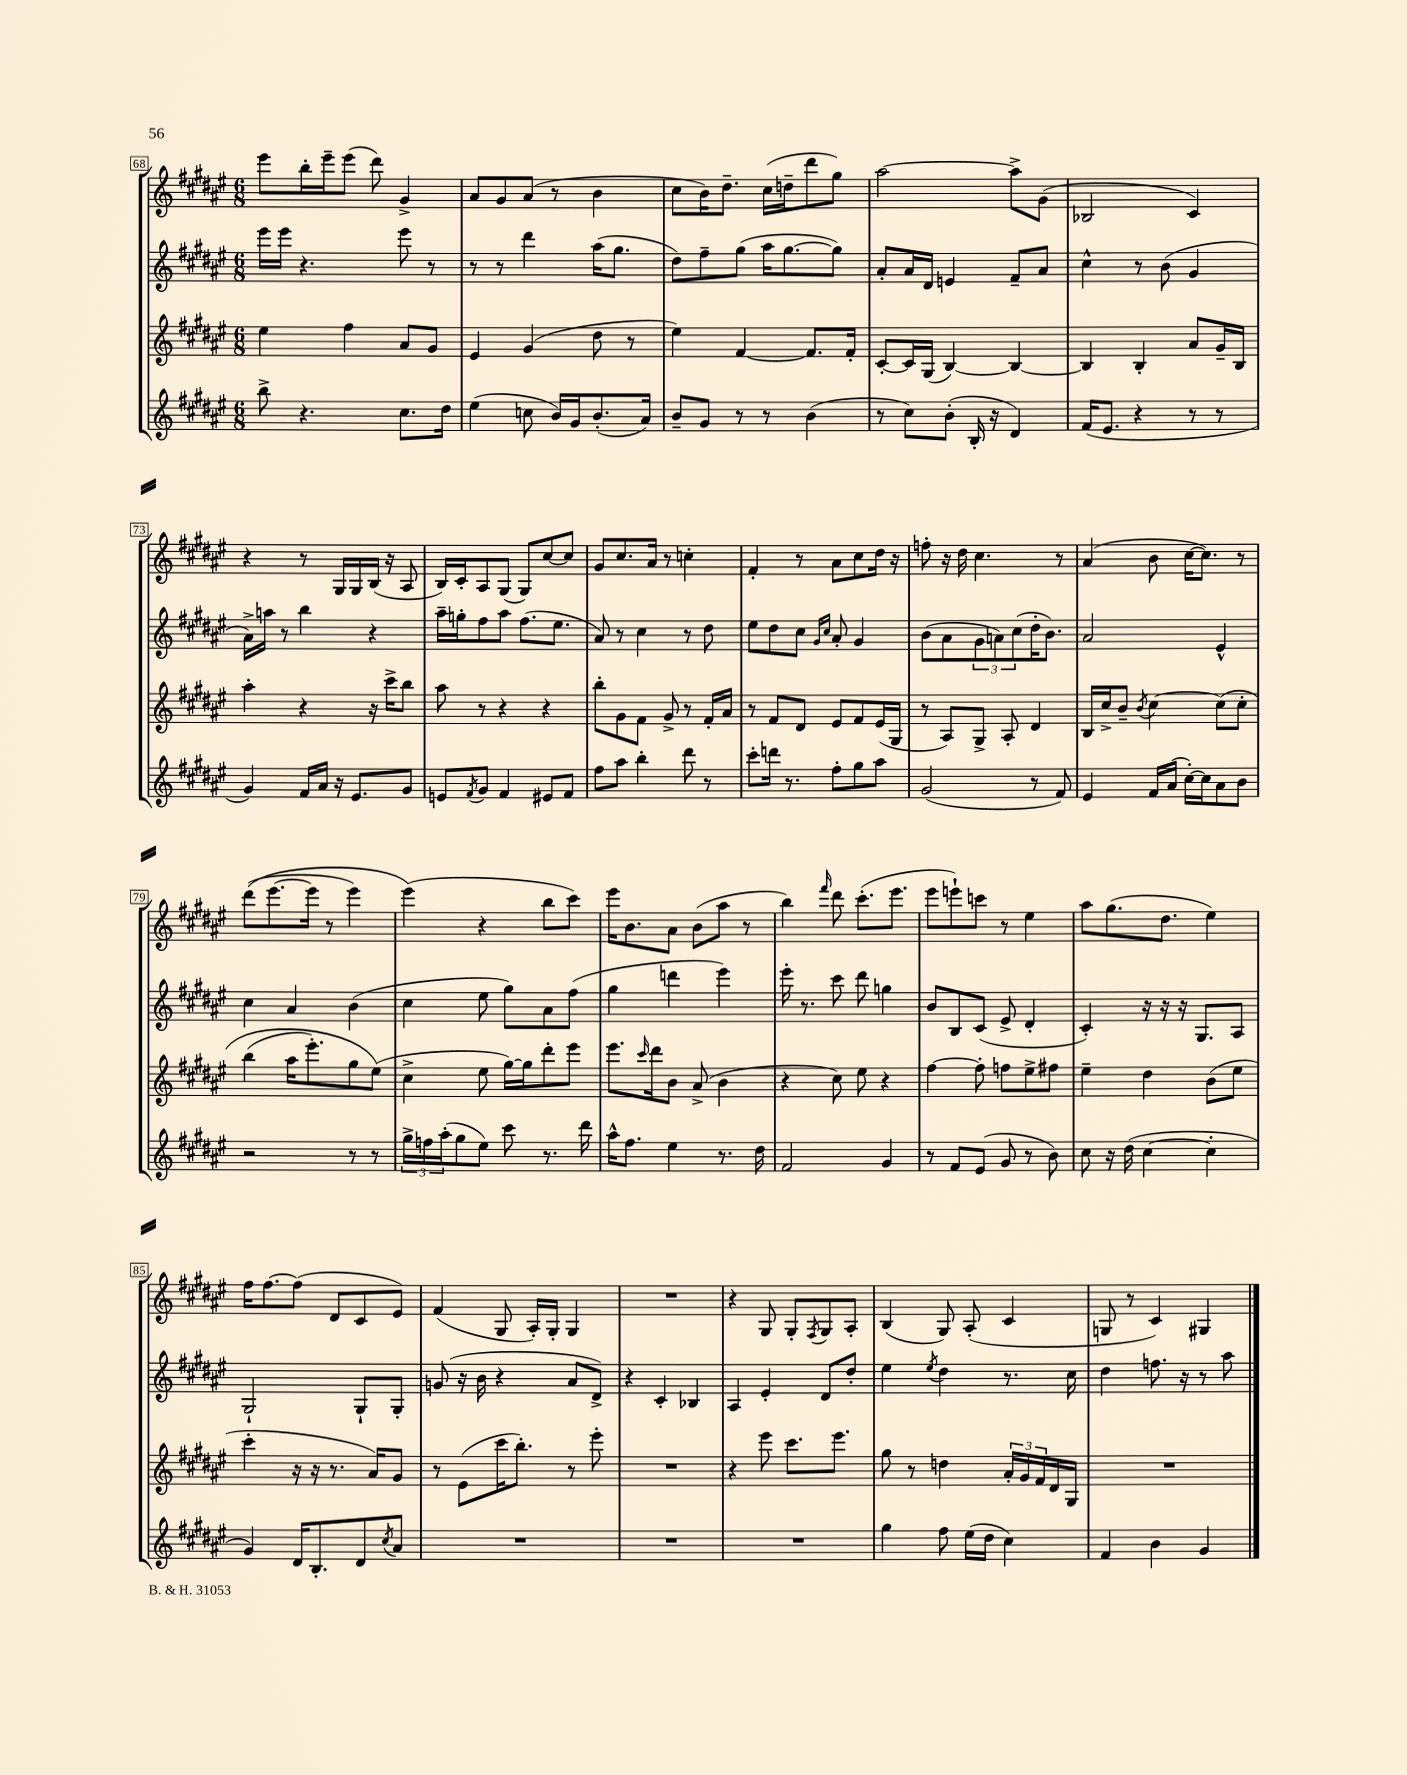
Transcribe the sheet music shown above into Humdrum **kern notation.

**kern	**kern	**kern	**kern
*staff4	*staff3	*staff2	*staff1
*clefG2	*clefG2	*clefG2	*clefG2
*k[f#c#g#d#a#e#]	*k[f#c#g#d#a#e#]	*k[f#c#g#d#a#e#]	*k[f#c#g#d#a#e#]
*M6/8	*M6/8	*M6/8	*M6/8
8bb^	4ee#	16eee#	8eee#
.	.	16eee#	.
4.r	.	4.r	16bb'
.	.	.	16eee#~
.	4ff#	.	(8eee#
.	.	.	8ddd#)
8.cc#	8a#	8eee#	4g#^
.	8g#	8r	.
16dd#	.	.	.
=	=	=	=
(4ee#	4e#	8r	8a#
.	.	8r	8g#
8cc	(4g#	4ddd#	(8a#
16b)	.	.	8r
16g#	.	.	.
(8.b'	8dd#	(16aa#	4b
.	.	8.gg#	.
.	8r	.	.
16a#)	.	.	.
=	=	=	=
8b~	4ee#)	8dd#)	8cc#
8g#	.	8ff#~	16b)
.	.	.	8.dd#~
8r	[4f#	(8gg#	.
8r	.	16aa#	(16cc#
.	.	[8.gg#	16dd~
(4b	8.f#]	.	8ddd#
.	.	8gg#])	8gg#)
.	16f#'	.	.
=	=	=	=
8r	[8c#'	8a#'	[2aa#
8cc#)	16c#]	16a#	.
.	(16G#	16d#	.
(8b'	[4B)	4e	.
16B'	.	.	.
16r	.	.	.
4d#)	4B_	8f#~	8aa#^]
.	.	8a#	(8g#
=	=	=	=
(16f#	4B]	4cc#^^	2B-
8.e#	.	.	.
4r	4B'	8r	.
.	.	(8b	.
8r	8a#	4g#	4c#)
8r	16g#~	.	.
.	16B	.	.
=	=	=	=
4g#)	4aa#'	16a#^)	4r
.	.	16aa	.
.	.	8r	.
16f#	4r	4bb	8r
16a#	.	.	.
16r	.	.	16G#
8.e#	.	.	16G#
.	16r	4r	(16B
.	16ccc#^	.	16r
8g#	8bb	.	8A#
=	=	=	=
8e	8aa#	16aa#~	16B)
.	.	16gg'	16c#'
8qf#	.	.	.
8g#	8r	8ff#	8A#
4f#	4r	8aa#	(8G#
.	.	(8.ff#	8G#)
8e#	4r	.	[8cc#
.	.	8.ee#	.
8f#	.	.	8cc#]
=	=	=	=
8ff#	8bb'	8a#)	8g#
8aa#	8g#	8r	8.cc#
4bb'	8f#	4cc#	.
.	.	.	16a#
.	8g#^	.	8r
8ddd#	8r	8r	4cc'
8r	16f#'	8dd#	.
.	16a#	.	.
=	=	=	=
8ccc#'	8r	8ee#	4f#'
16ddd	8f#	8dd#	.
8.r	.	.	.
.	8d#	8cc#	8r
.	.	16qqg#	.
.	.	16qqcc#	.
8ff#'	8e#	8a#'	8a#
8gg#	8f#	4g#	8cc#
8aa#	(16e#	.	16dd#
.	16G#	.	16r
=	=	=	=
(2g#	8r	(8b	8ff'
.	8A#)	8a#	16r
.	.	.	16dd#
.	8G#^	12g#	4.cc#
.	.	12a)	.
.	8A#'	.	.
.	.	(12cc#	.
8r	4d#	16dd#'	.
.	.	8.b)	.
8f#)	.	.	8r
=	=	=	=
4e#	16B	2a#	(4a#
.	16cc#^	.	.
.	8b~	.	.
.	8qb	.	.
16f#	[4cc#	.	8b
(16a#	.	.	.
[16cc#')	.	.	[16cc#
16cc#]	.	.	8.cc#])
8a#	&(8cc#]	4e#^^	.
8b	8cc#'	.	8r
=	=	=	=
2r	(4bb	4cc#	&((8ddd#
.	.	.	[8.eee#
.	16aa#	4a#	.
.	8.eee#')	.	16eee#]
.	.	.	8r
8r	8gg#	(4b	4eee#)
8r	(8ee#&)	.	.
=	=	=	=
24gg#^	4cc#^	4cc#	(4eee#&)
24ff	.	.	.
(24aa#'	.	.	.
8gg#	.	.	.
8ee#)	8ee#	8ee#	4r
8ccc#	[16gg#)	8gg#)	.
.	16gg#]	.	.
8.r	8ddd#'	8a#	8bb
.	8eee#	(8ff#	8ccc#)
16ddd#	.	.	.
=	=	=	=
16aa#^^	8.eee#	4gg#	16eee#
8.ff#	.	.	8.b
.	16qqccc#	.	.
.	16ddd#	.	.
4ee#	8b	4ddd	8a#
.	(8a#^	.	(8b
8.r	4b	4eee#)	8aa#
.	.	.	8r
16dd#	.	.	.
=	=	=	=
2f#	4r	16eee#'	4bb)
.	.	8.r	.
.	.	.	16qqfff#
.	8cc#)	8ccc#	8ddd#
.	8ee#	8ddd#	(8.ccc#'
4g#	4r	4gg	.
.	.	.	8.eee#
=	=	=	=
8r	[4ff#	8b	8eee#
8f#	.	8B	8eee`)
(8e#	8ff#']	(8c#	8ccc
8g#	8ff	8e#^	8r
8r	8ee#^	4d#'	4ee#
8b)	8ff#	.	.
=	=	=	=
8cc#	4ee#~	4c#')	8aa#
16r	.	.	(8.gg#
(16dd#	.	.	.
[4cc#	4dd#	16r	.
.	.	16r	8.dd#
.	.	16r	.
.	.	8.G#	.
4cc#']	(8b	.	4ee#)
.	8ee#	8A#	.
=	=	=	=
4g#)	4ccc#'	2G#`	16ff#
.	.	.	[8.ff#
16d#	16r	.	(8ff#]
8.B'	16r	.	.
.	8.r	.	8d#
8d#	.	8G#`	8c#
.	16a#)	.	.
8qcc#	.	.	.
8a#	8g#	8G#'	8e#)
=	=	=	=
2.r	8r	(8g	(4f#
.	(8e#	16r	.
.	.	16b	.
.	16ccc#	4r	8G#
.	8.bb')	.	.
.	.	.	16A#')
.	.	.	16G#'
.	8r	8a#	4G#
.	8eee#'	8d#^)	.
=	=	=	=
2.r	2.r	4r	2.r
.	.	4c#'	.
.	.	4B-	.
=	=	=	=
2.r	4r	4A#	4r
.	8eee#	4e#'	8G#
.	8.ccc#	.	8G#'
.	.	.	8qF#
.	.	8d#	8G#
.	8.eee#	.	.
.	.	8dd#'	8A#'
=	=	=	=
4gg#	8gg#	4ee#	(4B
.	8r	.	.
.	.	8qee#	.
8ff#	4dd	4dd#	8G#)
(16ee#	.	.	(8A#'
16dd#	.	.	.
4cc#)	24a#'	8.r	4c#
.	24g#	.	.
.	24f#	.	.
.	16d#	.	.
.	16G#	16cc#	.
=	=	=	=
4f#	2.r	4dd#	8G
.	.	.	8r
4b	.	8.ff	4c#)
.	.	16r	.
4g#	.	8r	4G#
.	.	8aa#	.
==	==	==	==
*-	*-	*-	*-
